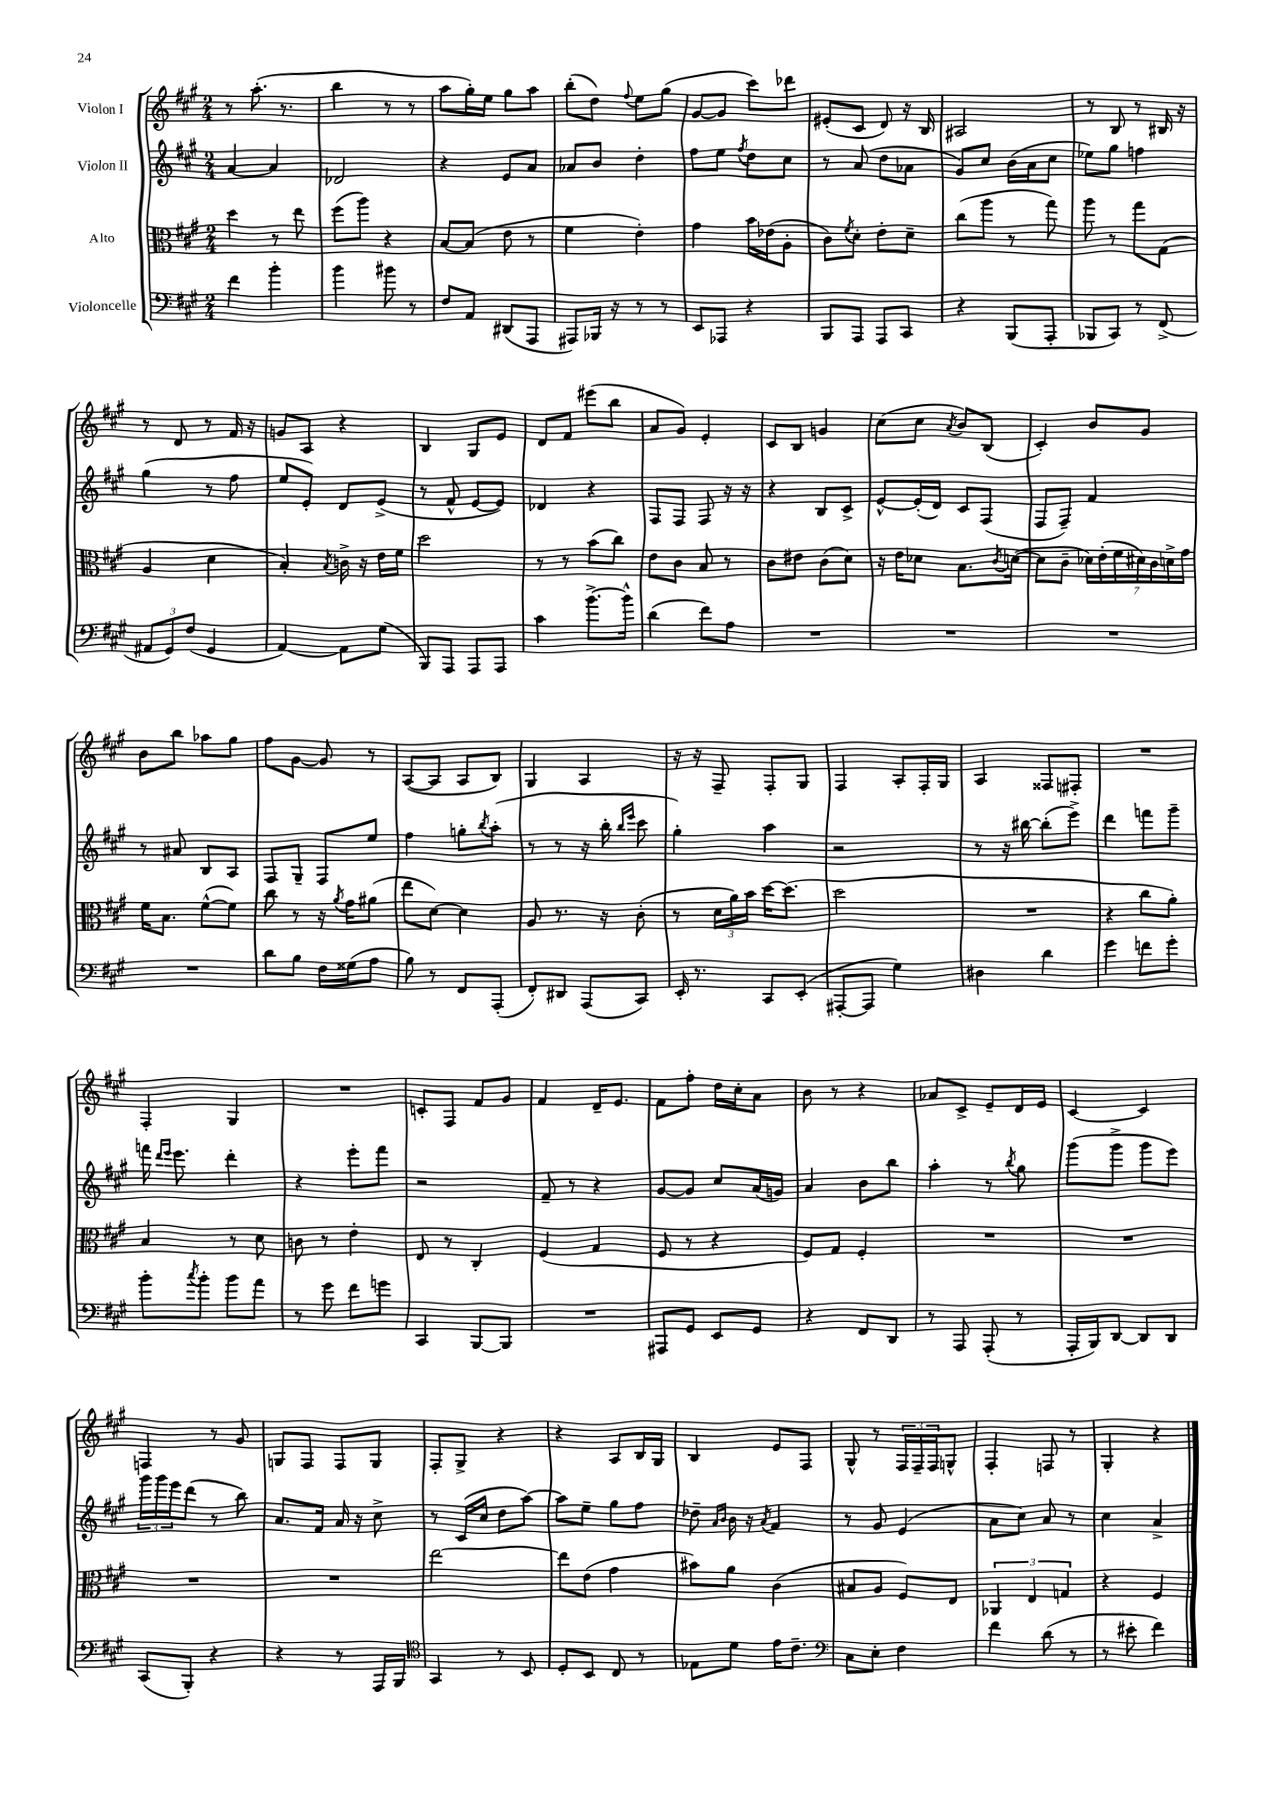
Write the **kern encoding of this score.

**kern	**kern	**kern	**kern
*staff4	*staff3	*staff2	*staff1
*clefF4	*clefC3	*clefG2	*clefG2
*k[f#c#g#]	*k[f#c#g#]	*k[f#c#g#]	*k[f#c#g#]
*M2/4	*M2/4	*M2/4	*M2/4
4f#	4dd	[4a	8r
.	.	.	(8.aa'
4b'	8r	4a]	.
.	.	.	8.r
.	8ee	.	.
=	=	=	=
4b	(8ff#	2d-	4bb
.	8aa)	.	.
8b#	4r	.	8r
8r	.	.	8r
=	=	=	=
8F#	[8B	4r	8aa
8AA	(8B]	.	16gg#')
.	.	.	16ee
(8DD#	8e	8e	8gg#
8AAA	8r	8a	8aa
=	=	=	=
8AAA#)	4f#	8a-	(8bb'
16BBB-	.	8b	8dd)
16r	.	.	.
.	.	.	8qqff#
8r	4e')	4dd'	8ee
8r	.	.	(8gg#
=	=	=	=
8EE	4g#	8ff#	[8g#
8AAA-	.	8ee	8g#]
.	.	8qff#	.
4r	16b	8dd	8ccc#)
.	(16e-	.	.
.	8A'	8cc#	8ddd-
=	=	=	=
8BBB	8c#)	8r	(8e#'
.	8qf#	.	.
8AAA	8d'	(8a	8c#
8AAA	8e'	8dd	8d)
8CC#	8d~	8a-	16r
.	.	.	16B
=	=	=	=
4r	(8cc#	8g#)	2A#
.	8aa	8cc#	.
(8BBB	8r	(16b	.
.	.	16a	.
8AAA'	8gg#)	8cc#	.
=	=	=	=
8BBB-	8aa	8ee-)	8r
8CC#)	8r	8gg#	8B
8r	8gg#	4ff	8r
(8FF#^	(8G#	.	16B#
.	.	.	16r
=	=	=	=
12AA#	4A	(4gg#	8r
12GG#)	.	.	.
.	.	.	8d
(12F#	.	.	.
4GG#	4d	8r	8r
.	.	8ff#	16f#
.	.	.	16r
=	=	=	=
[4AA)	4B')	8ee	8g
.	.	8e')	8A
.	8qB	.	.
8AA]	16c^	8d	4r
.	16r	.	.
(8G#	16e	(8e^	.
.	16f#	.	.
=	=	=	=
8BBB)	2dd	8r	4B
8AAA	.	8f#^^	.
8AAA	.	[8e	8G#
8AAA	.	8e])	8e
=	=	=	=
4c#	8r	4d-	8d
.	8r	.	8f#
[8.b^	(8b	4r	(8eee#
.	8cc#)	.	8bb
16b^^]	.	.	.
=	=	=	=
(4d	8e	8F#	8a
.	8c#	8F#	8g#)
8f#)	8B	8F#	4e'
8A	8r	16r	.
.	.	16r	.
=	=	=	=
2r	8c#	4r	8c#
.	8e#	.	8B
.	(8c#	8B	4g
.	8d)	8c#^	.
=	=	=	=
2r	16r	[8e^^	(8cc#
.	16e	.	.
.	8d-	(16e']	8cc#
.	.	16d)	.
.	.	.	8qa
.	8.B	8c#	8b)
.	.	(8F#	(8B
.	8qc#	.	.
.	([16d	.	.
=	=	=	=
2r	8d]	8F#	4c#')
.	8c#~	8F#~)	.
.	28d-)	4f#	8b
.	(28e'	.	.
.	28f#	.	.
.	28d#)	.	.
.	.	.	8g#
.	28c#	.	.
.	28d^	.	.
.	28g#	.	.
=	=	=	=
2r	16f#	8r	8b
.	8.B	.	.
.	.	8a#	8bb
.	([8f#^^	8B	8aa-
.	8f#])	8A	8gg#
=	=	=	=
8d	8cc#	8F#	8ff#
8B	8r	8G#~	[8g#
16F#	16r	8F#	8g#]
.	8qa	.	.
(16G##	16g#	.	.
8A	(8a#	8ee	8r
=	=	=	=
8B)	8ee	4ff#	([8A
8r	[8d)	.	8A]
8FF#	4d]	8gg'	8A
.	.	8qbb	.
(8AAA'	.	(8aa'	8B)
=	=	=	=
8FF#')	8A	8r	4G#
8DD#	8.r	8r	.
(8AAA	.	16r	4A
.	16r	16bb'	.
.	.	16qqbb	.
.	.	16qqeee	.
8CC#)	(8c#'	8ccc#	.
=	=	=	=
16EE'	8r	4gg#')	16r
8.r	.	.	16r
.	24d	.	8F#~
.	24a)	.	.
.	24b	.	.
8CC#	[16dd	4aa	8F#'
.	(8.dd]	.	.
(8EE'	.	.	8G#
=	=	=	=
[8AAA#'	2dd	2r	4F#
8AAA#]	.	.	.
4G#)	.	.	8A'
.	.	.	16F#'
.	.	.	16G#
=	=	=	=
4D#	2r	8r	4A
.	.	16r	.
.	.	[16bb#	.
4d	.	(8bb#']	8F##
.	.	8eee^)	8F#'
=	=	=	=
4g#	4r	4ddd	2r
8f	8cc#	8fff	.
8g#'	8a')	8ggg#~	.
=	=	=	=
8b'	4B	16fff	4F#'
.	.	16qqddd	.
.	.	16qqeee	.
.	.	8.eee	.
8qcc#	.	.	.
8b'	.	.	.
8b	8r	4ddd'	4G#
8a	8d	.	.
=	=	=	=
8r	8c	4r	2r
8g#	8r	.	.
8f#	4e'	8eee'	.
8g	.	8fff#	.
=	=	=	=
4CC#	8E	2r	8c'
.	8r	.	8F#
[8BBB	4C#'	.	8f#
8BBB]	.	.	8g#
=	=	=	=
2r	(4F#	8f#~	4f#
.	.	8r	.
.	4G#	4r	16d~
.	.	.	8.e
=	=	=	=
8AAA#	8F#	[8g#	8f#
8GG#	8r	8g#]	8ff#'
8EE	4r	8cc#	16dd
.	.	.	16cc#'
8GG#	.	(16a	8a
.	.	16g)	.
=	=	=	=
4r	8F#)	4a	8b
.	8G#	.	8r
8FF#	4F#'	8b	4r
8DD	.	8bb	.
=	=	=	=
8r	2r	4aa'	8a-
8AAA	.	.	8c#^
(8AAA'	.	8r	8e~
.	.	8qbb	.
8r	.	8gg#	16d
.	.	.	16e
=	=	=	=
16AAA'	2r	(8ggg#	[4c#
16BBB)	.	.	.
[8DD	.	8ggg#^	.
8DD]	.	8ggg#	4c#]
8DD	.	8eee)	.
=	=	=	=
(8CC#	2r	24ggg#	4F
.	.	24ggg#	.
.	.	24eee	.
8BBB')	.	(8ddd	.
4r	.	8r	8r
.	.	8bb)	8g#
=	=	=	=
4r	2r	8.a	8G
.	.	.	8F#
.	.	16f#	.
8r	.	16a	8F#
.	.	16r	.
16AAA	.	8cc#^	8G
16BBB	.	.	.
=	=	=	=
*clefC4	*	*	*
4GG#	[2ee	8r	8F#'
.	.	(16c#	8G#^
.	.	16cc#	.
8r	.	8dd	4r
8BB	.	[8aa)	.
=	=	=	=
8D'	8ee]	8aa]	4r
8BB	(8e	8ee~	.
8C#	4g#	8gg#	8A
8r	.	8ff#	16B
.	.	.	16G#
=	=	=	=
8E-	8b#)	8dd-~	4B
.	.	16qqa	.
.	.	16qqb	.
8d	8a	16b	.
.	.	16r	.
.	.	8qa	.
16e	(4c#	4f#	8e
8.c#~	.	.	.
.	.	.	8F#
=	=	=	=
*clefF4	*	*	*
8C#	8B#	8r	8G#^^
8E'	8A	8g#	8r
4F#	8F#)	(4e	24F#
.	.	.	24F#~
.	.	.	24F#
.	8E	.	8G^^
=	=	=	=
4f#	6AA-	8a	4F#'
.	.	8cc#)	.
.	6E	.	.
(8d	.	8a	8F
.	6G	.	.
8r	.	8r	8r
=	=	=	=
8r	4r	4cc#	4G#'
8e#'	.	.	.
4f#)	4F#	4a^	4r
==	==	==	==
*-	*-	*-	*-
